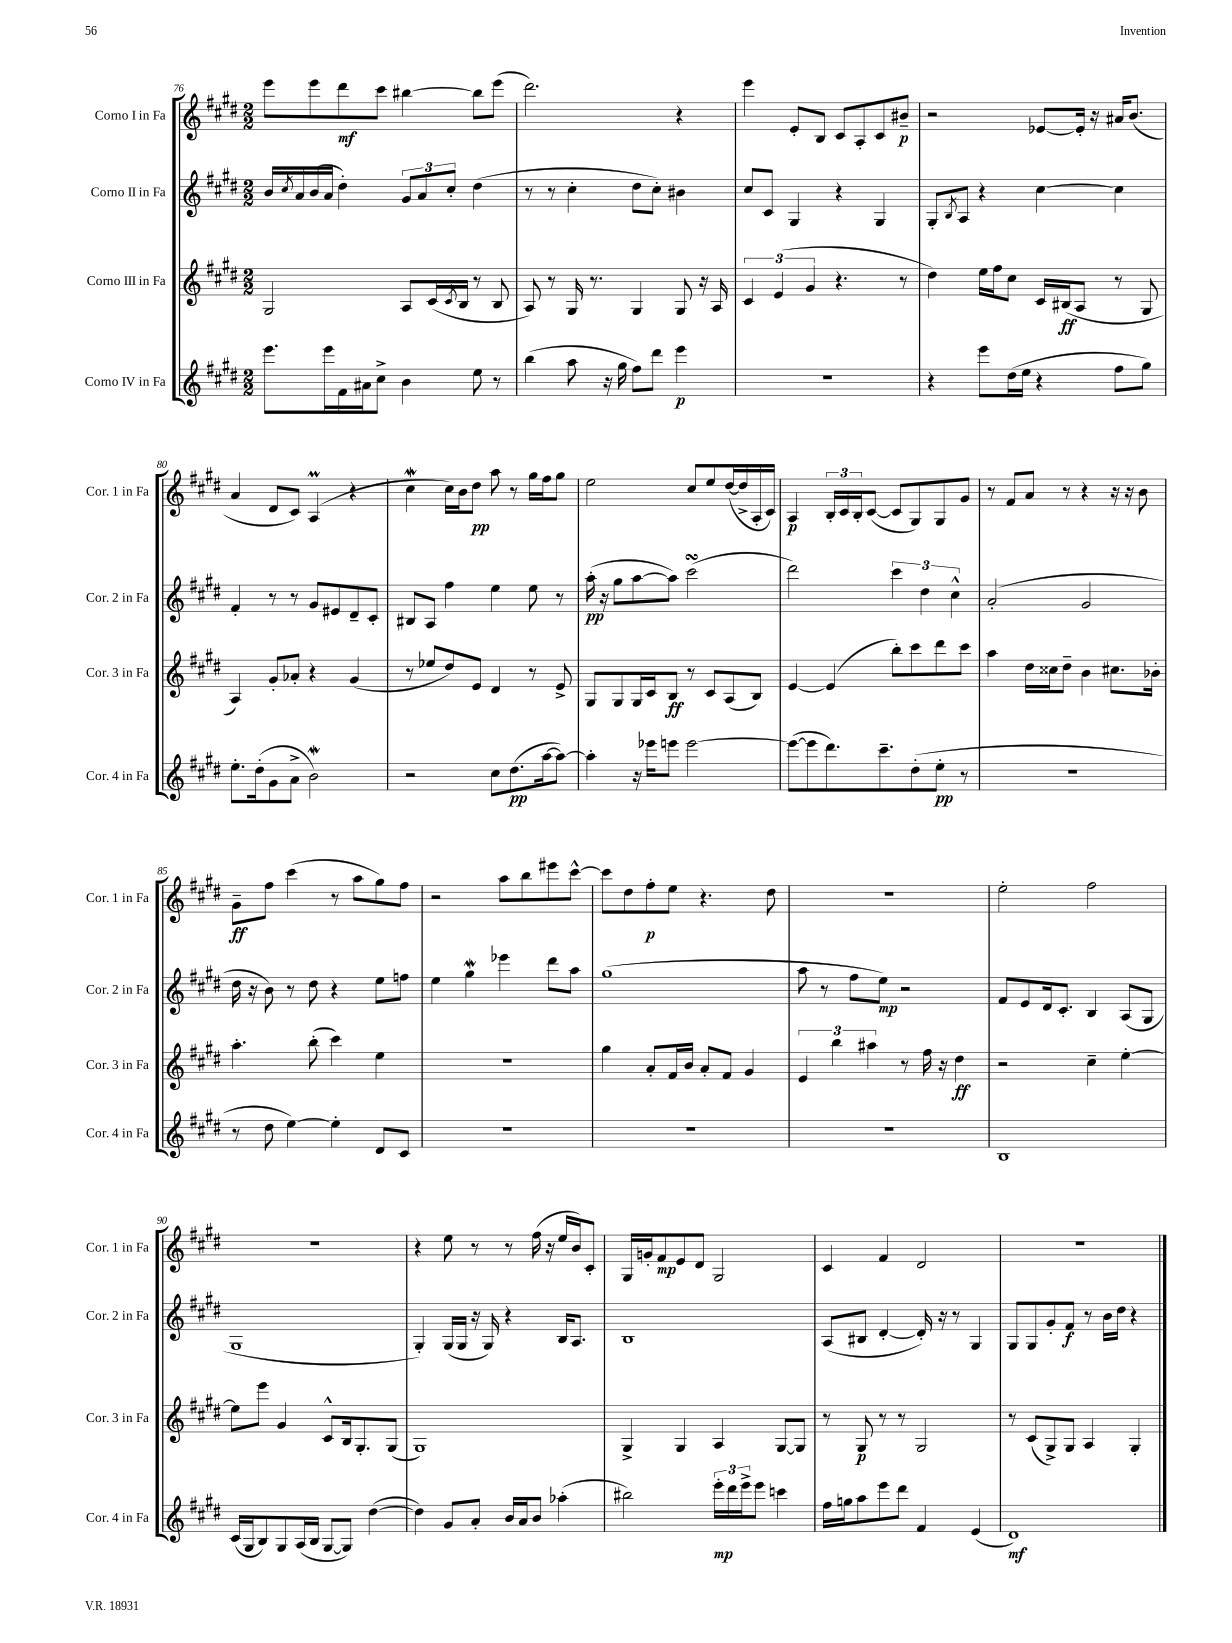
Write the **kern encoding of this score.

**kern	**kern	**kern	**kern
*staff4	*staff3	*staff2	*staff1
*clefG2	*clefG2	*clefG2	*clefG2
*k[f#c#g#d#]	*k[f#c#g#d#]	*k[f#c#g#d#]	*k[f#c#g#d#]
*M2/2	*M2/2	*M2/2	*M2/2
8.eee\L	2G#/	16b/LL	8eee\L
.	.	8qcc#/	.
.	.	16a/	.
.	.	(16b/	8eee\
16eee\L	.	16a/JJ	.
16f#\	.	4dd#'\)	8ddd#\
16a#\J	.	.	.
8cc#^\J	.	.	8ccc#\J
4b\	8A/L	12g#/L	[4bb#\
.	.	12a/	.
.	(16c#/L	.	.
.	.	12cc#'/J	.
.	8qc#/	.	.
.	16B/JJ	.	.
8ee\	8r	(4dd#\	8bb#\]L
8r	8B/	.	(8eee\J
=	=	=	=
(4bb\	8A/)	8r	2.ddd#\)
.	8r	8r	.
8aa\	16G#/	4cc#'\	.
.	8.r	.	.
16r	.	.	.
16gg#\	.	.	.
8ff#\L)	4G#/	8dd#\L	.
8ddd#\J	.	8cc#'\J)	.
4eee\	8G#/	4b#\	4r
.	16r	.	.
.	16A/	.	.
=	=	=	=
1r	6c#/	8cc#/L	4eee\
.	.	8c#/J	.
.	(6e/	.	.
.	.	4G#/	8e'/L
.	6g#/	.	.
.	.	.	8B/J
.	4.r	4r	8c#/L
.	.	.	8A'/
.	.	4G#/	8c#/
.	8r	.	8b#~/J
=	=	=	=
4r	4dd#\)	8G#'/L	2r
.	.	8qB/	.
.	.	8A/J	.
8eee\L	16ee\LL	4r	.
.	16ff#\J	.	.
(16dd#\L	8cc#\J	.	.
16ee\JJ	.	.	.
4r	16c#/LL	[4cc#\	[8e-/L
.	(16B#/J	.	.
.	8A/J	.	16e-'/]Jk
.	.	.	16r
8ff#\L	8r	4cc#\]	16a#/LK
.	.	.	(8.b/J
8gg#\J)	8G#/	.	.
=	=	=	=
8.ee'\L	4A/)	4f#'/	4a/
(16dd#'\k	.	.	.
8g#\	8g#'/L	8r	8d#/L
8a^\J	8a-'/J	8r	8c#/J)
2b\)	4r	8g#/L	(4A/
.	.	8e#/	.
.	(4g#/	8d#~/	4r
.	.	8c#'/J	.
=	=	=	=
2r	8r	8B#/L	4cc#\
.	8ee-/L	8A/J	.
.	8dd#/)	4ff#\	16cc#\LL)
.	.	.	16b\J
.	8e/J	.	8dd#\J
8cc#\L	4d#/	4ee\	8aa\
(8.dd#\	.	.	8r
.	8r	8ee\	16gg#\LL
[16aa\k	.	.	16ff#\J
8aa\_J)	8e^/	8r	8gg#\J
=	=	=	=
4aa'\]	8G#/L	(16aa'\	2ee\
.	.	16r	.
.	8G#/	8gg#\L	.
16r	16G#/L	[8aa\	.
16eee-\LK	16c#/J	.	.
8eee\J	8B/J	8aa\]J)	.
[2eee\	8r	(2ccc#\	8cc#/L
.	8c#/L	.	8ee/
.	(8A/	.	([16dd#/L
.	.	.	16dd#^/]
.	8B/J)	.	16A'/
.	.	.	16c#/JJ)
=	=	=	=
(8eee\_L	[4e/	2ddd#\)	4A/
8eee\]	.	.	.
8.ddd#\)	(4e/]	.	24B'/LL
.	.	.	24c#/
.	.	.	24B'/J
.	.	.	([8c#/J
8.ccc#~\	.	.	.
.	8bb'\L)	6ccc#\	8c#/]L
(8dd#'\	8ccc#\	.	8G#/)
.	.	6dd#\	.
8ee'\J	8ddd#\	.	8G#/
.	.	6cc#^^\	.
8r	8ccc#\J	.	8g#/J
=	=	=	=
1r	4aa\	(2a'/	8r
.	.	.	8f#/L
.	16dd#\LL	.	8a/J
.	16cc##\J	.	.
.	8dd#~\J	.	8r
.	4b\	2g#/	4r
.	8.cc#\L	.	16r
.	.	.	16r
.	.	.	8b\
.	16b-'\Jk	.	.
=	=	=	=
8r	4.aa'\	16dd#\	8g#~\L
.	.	16r	.
8dd#\	.	8b\)	8ff#\J
[4ee\)	.	8r	(4ccc#\
.	(8bb'\	8dd#\	.
4ee'\]	4ccc#\)	4r	8r
.	.	.	8aa\L
8d#/L	4ee\	8ee\L	8gg#\)
8c#/J	.	8ff\J	8ff#\J
=	=	=	=
1r	1r	4ee\	2r
.	.	4gg#\	.
.	.	4eee-\	8aa\L
.	.	.	8bb\
.	.	8ddd#\L	8eee#\
.	.	8aa\J	[8ccc#^^\J
=	=	=	=
1r	4gg#\	(1gg#	8ccc#\]L
.	.	.	8dd#\
.	8a'/L	.	8ff#'\
.	16f#/L	.	8ee\J
.	16b/JJ	.	.
.	8a'/L	.	4.r
.	8f#/J	.	.
.	4g#/	.	.
.	.	.	8dd#\
=	=	=	=
1r	6e/	8aa\	1r
.	.	8r	.
.	6bb\	.	.
.	.	8ff#\L	.
.	6aa#\	.	.
.	.	8ee\J)	.
.	8r	2r	.
.	16ff#\	.	.
.	16r	.	.
.	4dd#\	.	.
=	=	=	=
1B	2r	8f#/L	2ee'\
.	.	8e/	.
.	.	16d#/k	.
.	.	8.c#'/J	.
.	4cc#~\	4B/	2ff#\
.	[4ee'\	(8A/L	.
.	.	8G#/J	.
=	=	=	=
(16c#/LL	8ee\]L	1G#	1r
16G#/J	.	.	.
8B/)	8eee\J	.	.
8G#/	4g#/	.	.
(16A/L	.	.	.
16B/JJ	.	.	.
[8G#/L	8c#^^/L	.	.
8G#/]J)	16B/k	.	.
.	8.G#'/	.	.
([4dd#\	.	.	.
.	(8G#/J	.	.
=	=	=	=
4dd#\])	1G#)	4G#'/)	4r
8g#/L	.	(16G#/LL	8ee\
.	.	16G#/JJ	.
8a'/J	.	16r	8r
.	.	16G#/)	.
16b/LL	.	4r	8r
16a/J	.	.	.
8b/J	.	.	(16ff#\
.	.	.	16r
(4aa-'\	.	16B/LK	16ee/LL
.	.	8.A/J	16b/J)
.	.	.	8c#'/J
=	=	=	=
2bb#\)	4G#^/	1B	16G#/LL
.	.	.	16g'/J
.	.	.	8f#/
.	4G#/	.	8e/
.	.	.	8d#/J
24eee'\LL	4A/	.	2G#/
24ddd#\	.	.	.
24eee^\J	.	.	.
8eee\J	.	.	.
4ccc\	[8G#/L	.	.
.	8G#/]J	.	.
=	=	=	=
16ff#\LL	8r	(8A/L	4c#/
16gg\J	.	.	.
8aa\	8G#/	8B#/J	.
8eee\	8r	[4d#'/	4f#/
8ddd#\J	8r	.	.
4f#/	2G#/	16d#'/])	2d#/
.	.	16r	.
.	.	8r	.
(4e/	.	4G#/	.
=	=	=	=
1d#)	8r	8G#/L	1r
.	(8c#/L	8G#/	.
.	8G#^/)	8g#'/	.
.	8G#/J	8f#/J	.
.	4A/	8r	.
.	.	16b\LL	.
.	.	16dd#\JJ	.
.	4G#'/	4r	.
==	==	==	==
*-	*-	*-	*-
